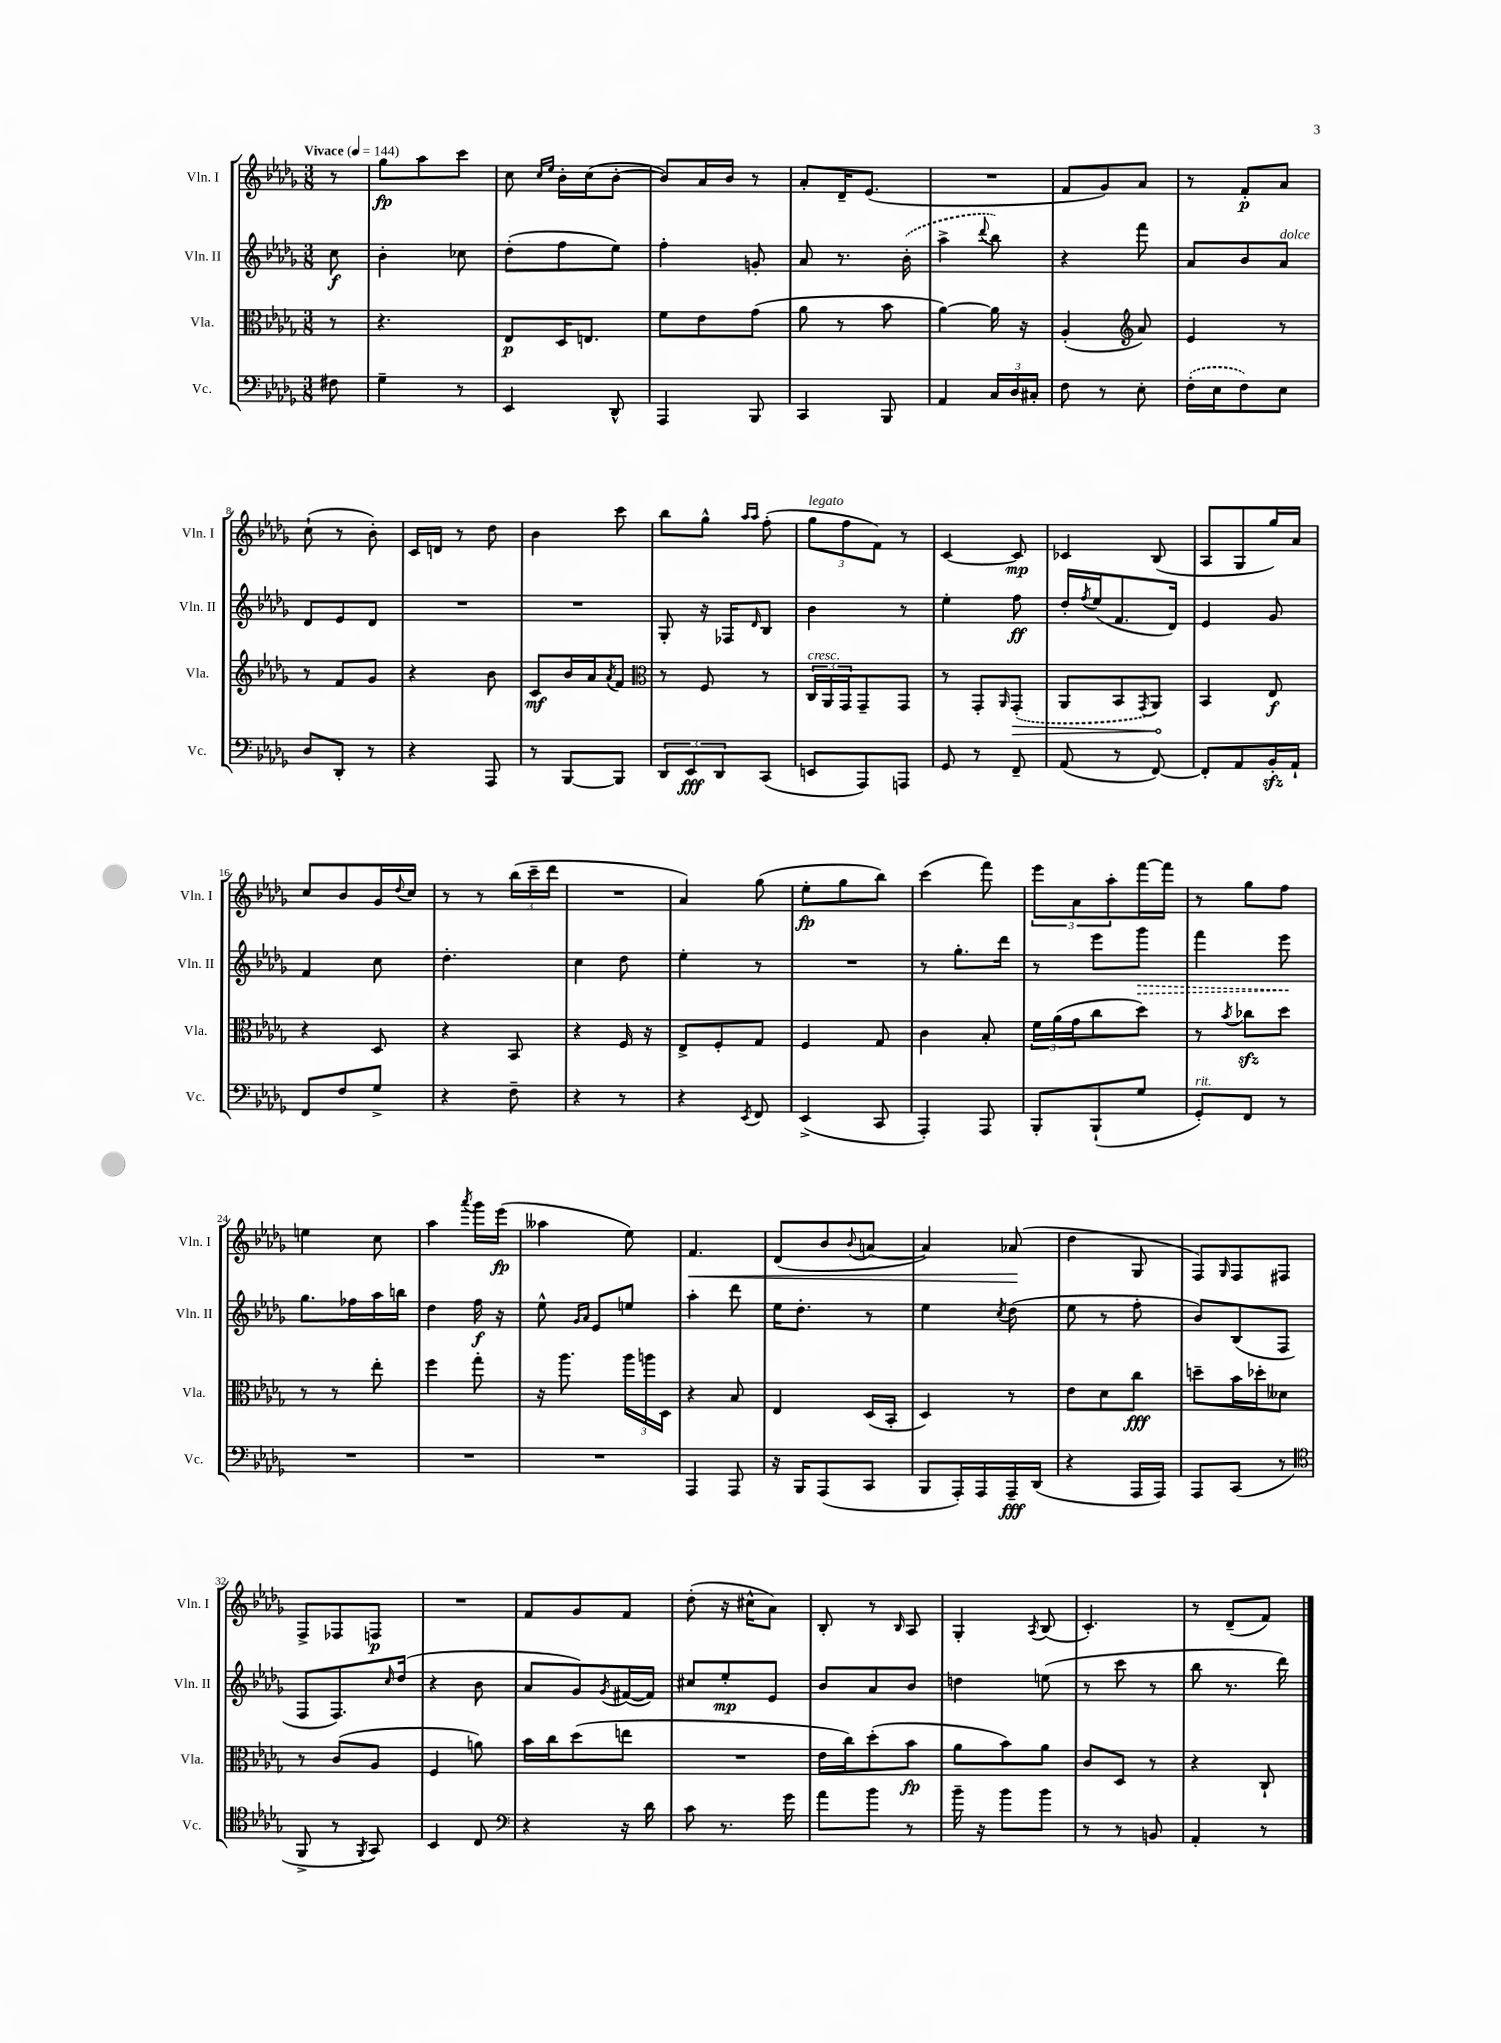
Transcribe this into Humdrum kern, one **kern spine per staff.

**kern	**dynam	**kern	**dynam	**kern	**dynam	**kern	**dynam
*part4	*part4	*part3	*part3	*part2	*part2	*part1	*part1
*staff4	*staff4	*staff3	*staff3	*staff2	*staff2	*staff1	*staff1
*I"Vc.	*	*I"Vla.	*	*I"Vln. II	*	*I"Vln. I	*
*I'Vc.	*	*I'Vla.	*	*I'Vln. II	*	*I'Vln. I	*
*clefF4	*	*clefC3	*	*clefG2	*	*clefG2	*
*k[b-e-a-d-g-]	*	*k[b-e-a-d-g-]	*	*k[b-e-a-d-g-]	*	*k[b-e-a-d-g-]	*
*M3/8	*	*M3/8	*	*M3/8	*	*M3/8	*
*MM144	*	*MM144	*	*MM144	*	*MM144	*
=	=	=	=	=	=	=	=
!	!	!	!	!	!	!LO:TX:a:B:t=Vivace	!
8F#X\	.	8r	.	8cc\	f	8r	.
=1	=1	=1	=1	=1	=1	=1	=1
4G-~\	.	4.r	.	4b-'\	.	8gg-\L	fp
.	.	.	.	.	.	8aa-\	.
8r	.	.	.	8cc-X\	.	8ccc\J	.
=2	=2	=2	=2	=2	=2	=2	=2
4EE-/	.	8E-/L	p	(8dd-'\L	.	8cc\	.
.	.	.	.	.	.	16qqcc/LL	.
.	.	.	.	.	.	16qqee-/JJ	.
.	.	16D-/K	.	8ff\	.	16b-'\LL	.
.	.	8.En/J	.	.	.	(16cc\J	.
8DD-^^/	.	.	.	8ee-\J)	.	[8b-'\J	.
=3	=3	=3	=3	=3	=3	=3	=3
4AAA-/	.	8f\L	.	4ff'\	.	8b-/L])	.
.	.	8e-\	.	.	.	16a-/L	.
.	.	.	.	.	.	16b-/JJ	.
8BBB-/	.	(8g-\J	.	8gn'/	.	8r	.
=4	=4	=4	=4	=4	=4	=4	=4
4CC/	.	8a-\	.	8a-/	.	8a-'/L	.
.	.	8r	.	8.r	.	16d-~/K	.
.	.	.	.	.	.	(8.e-/J	.
8BBB-/	.	8b-\	.	.	.	.	.
.	.	.	.	(16b-'\	.	.	.
=5	=5	=5	=5	=5	=5	=5	=5
4AA-/	.	[4a-\)	.	4aa-^\	.	4.r	.
.	.	.	.	8qqddd-/	.	.	.
24C/LL	.	16a-\]	.	8bb-\)	.	.	.
24D-/	.	.	.	.	.	.	.
.	.	16r	.	.	.	.	.
24C#X'/JJ	.	.	.	.	.	.	.
=6	=6	=6	=6	=6	=6	=6	=6
8F\	.	(4A-'/	.	4r	.	8f/L	.
8r	.	.	.	.	.	8g-/)	.
*	*	*clefG2	*	*	*	*	*
8E-'\	.	8a-/)	.	8fff\	.	8a-/J	.
=7	=7	=7	=7	=7	=7	=7	=7
(16F'\LL	.	4e-/	.	8a-/L	.	8r	.
16E-\J	.	.	.	.	.	.	.
8F\)	.	.	.	8b-/	.	8f'/L	p
!	!	!	!	!LO:TX:a:i:t=dolce	!	!	!
8E-\J	.	8r	.	8a-/J	.	8a-/J	.
!!LO:LB:g=z
=8	=8	=8	=8	=8	=8	=8	=8
8D-/L	.	8r	.	8d-/L	.	(8cc`\	.
8DD-'/J	.	8f/L	.	8e-/	.	8r	.
8r	.	8g-/J	.	8d-/J	.	8b-'\)	.
=9	=9	=9	=9	=9	=9	=9	=9
4r	.	4r	.	4.r	.	16c/LL	.
.	.	.	.	.	.	16dn/JJ	.
.	.	.	.	.	.	8r	.
8AAA-/	.	8b-\	.	.	.	8dd-\	.
=10	=10	=10	=10	=10	=10	=10	=10
8r	.	8c/L	mf	4.r	.	4b-\	.
[8BBB-/L	.	16b-/L	.	.	.	.	.
.	.	16a-/J	.	.	.	.	.
.	.	8qa-/	.	.	.	.	.
8BBB-/J]	.	8f/J	.	.	.	8ccc\	.
=11	=11	=11	=11	=11	=11	=11	=11
*	*	*clefC3	*	*	*	*	*
12DD-/L	.	8r	.	8G-'/	.	8bb-\L	.
12EE-/	fff	.	.	.	.	.	.
.	.	8F/	.	16r	.	8gg-^^\J	.
12DD-/	.	.	.	.	.	.	.
.	.	.	.	16F-X/KL	.	.	.
.	.	.	.	.	.	16qqaa-/LL	.
.	.	.	.	16qqd-/	.	16qqaa-/JJ	.
(8CC/J	.	8r	.	8B-/J	.	(8ff'\	.
=12	=12	=12	=12	=12	=12	=12	=12
!	!	!	!	!	!	!LO:TX:a:i:t=legato	!
!	!	!LO:TX:a:i:t=cresc.	!	!	!	!	!
8EEn/L	.	24C/LL	.	4b-\	.	12gg-\L	.
.	.	24AA-/	.	.	.	.	.
.	.	24GG-/J	.	.	.	12ff\	.
8AAA-/)	.	8GG-~/	.	.	.	.	.
.	.	.	.	.	.	12f\J)	.
8AAAn/J	.	8GG-/J	.	8r	.	8r	.
=13	=13	=13	=13	=13	=13	=13	=13
8GG-/	.	8r	.	4ee-'\	.	[4c/	.
8r	.	8GG-'/L	.	.	.	.	.
.	.	16qqAA-/	.	.	.	.	.
!	!	!	!LO:HP:b	!	!	!	!
8FF~/	.	(8GG-'/J	>	8ff\	ff	8c/]	mp
=14	=14	=14	=14	=14	=14	=14	=14
(8AA-/	.	8AA-/L	.	16dd-'/LL	.	4c-X/	.
.	.	.	.	8qff/	.	.	.
.	.	.	.	(16ee-/J	.	.	.
8r	.	8BB-/	.	8.f/	.	.	.
.	.	8qGG-/	.	.	.	.	.
[8FF/)	.	8AA-/J)	.	.	.	(8B-/	.
.	.	.	.	16d-/Jk)	.	.	.
.	.	.	]	.	.	.	.
=15	=15	=15	=15	=15	=15	=15	=15
8FF'/L]	.	4BB-/	.	4e-/	.	8A-/L	.
8AA-/	.	.	.	.	.	8G-/	.
16BB-zz'/L	.	8E-/	f	8g-/	.	16gg-/L)	.
16AA-`/JJ	.	.	.	.	.	16a-/JJ	.
!!LO:LB:g=z
=16	=16	=16	=16	=16	=16	=16	=16
8FF/L	.	4r	.	4f/	.	8cc/L	.
8F/	.	.	.	.	.	8b-/	.
8G-^/J	.	8D-/	.	8cc\	.	16g-/L	.
.	.	.	.	.	.	8qqdd-/	.
.	.	.	.	.	.	16cc/JJ	.
=17	=17	=17	=17	=17	=17	=17	=17
4r	.	4r	.	4.dd-'\	.	8r	.
.	.	.	.	.	.	8r	.
8F~\	.	8BB-/	.	.	.	(24bb-\LL	.
.	.	.	.	.	.	24ccc~\	.
.	.	.	.	.	.	24ddd-\JJ	.
=18	=18	=18	=18	=18	=18	=18	=18
4r	.	4r	.	4cc\	.	4.r	.
8r	.	16F/	.	8dd-\	.	.	.
.	.	16r	.	.	.	.	.
=19	=19	=19	=19	=19	=19	=19	=19
4r	.	8E-^/L	.	4ee-'\	.	4a-/)	.
.	.	8F'/	.	.	.	.	.
8qEE-/	.	.	.	.	.	.	.
8FF/	.	8G-/J	.	8r	.	(8gg-\	.
=20	=20	=20	=20	=20	=20	=20	=20
(4EE-^/	.	4F/	.	4.r	.	8ee-'\L	fp
.	.	.	.	.	.	8gg-\	.
8CC/	.	8G-/	.	.	.	8bb-\J)	.
=21	=21	=21	=21	=21	=21	=21	=21
4AAA-'/)	.	4c\	.	8r	.	(4ccc\	.
.	.	.	.	8.gg-'\L	.	.	.
8AAA-/	.	8B-'/	.	.	.	8fff\)	.
.	.	.	.	16ddd-\Jk	.	.	.
=22	=22	=22	=22	=22	=22	=22	=22
8BBB-'/L	.	24f\LL	.	8r	.	12eee-\L	.
.	.	(24a-\	.	.	.	.	.
.	.	24g-\J	.	.	.	12a-\	.
(8BBB-`/	.	8cc\	.	8eee-\L	.	.	.
.	.	.	.	.	.	12aa-'\	.
!	!	!	!	!	!LO:HP:b	!	!
8G-/J	.	8dd-\J)	.	8ggg-\J	>	[16fff\L	.
.	.	.	.	.	.	16fff\JJ]	.
=23	=23	=23	=23	=23	=23	=23	=23
!LO:TX:a:i:t=rit.	!	!	!	!	!	!	!
8GG-'/L)	.	8r	.	4fff\	.	8r	.
.	.	8qb-/	.	.	.	.	.
8FF/J	.	8cc-Xzz\L	.	.	.	8gg-\L	.
8r	.	8dd-\J	.	8eee-\	.	8ff\J	.
.	.	.	.	.	]	.	.
!!LO:LB:g=z
=24	=24	=24	=24	=24	=24	=24	=24
4.r	.	8r	.	8.gg-\L	.	4een\	.
.	.	8r	.	.	.	.	.
.	.	.	.	16ff-X\L	.	.	.
.	.	8ee-'\	.	16aa-\	.	8cc\	.
.	.	.	.	16bbn\JJ	.	.	.
=25	=25	=25	=25	=25	=25	=25	=25
4.r	.	4ff\	.	4dd-\	.	4aa-\	.
.	.	.	.	.	.	8qaaa-/	.
.	.	8gg-'\	.	16ff\	f	16ggg-\LL	.
.	.	.	.	16r	.	(16eee-\JJ	fp
=26	=26	=26	=26	=26	=26	=26	=26
4.r	.	16r	.	8ee-^^\	.	4aa--X\	.
.	.	8.aa-\	.	.	.	.	.
.	.	.	.	16qqg-/LL	.	.	.
.	.	.	.	16qqa-/JJ	.	.	.
.	.	.	.	8e-/L	.	.	.
.	.	24aa-\LL	.	8een/J	.	8ee-\)	.
.	.	24aan\	.	.	.	.	.
.	.	24D-\JJ	.	.	.	.	.
=27	=27	=27	=27	=27	=27	=27	=27
!	!	!	!	!	!	!	!LO:HP:b
4AAA-/	.	4r	.	4aa-'\	.	4.f/	<
8AAA-/	.	8B-/	.	8ddd-\	.	.	.
=28	=28	=28	=28	=28	=28	=28	=28
16r	.	4E-/	.	16ee-\KL	.	(8d-/L	.
16BBB-/KL	.	.	.	8.dd-'\J	.	.	.
(8AAA-/	.	.	.	.	.	8b-/	.
.	.	.	.	.	.	8qqb-/	.
8CC/J	.	(16D-/LL	.	8r	.	[8an/J	.
.	.	16BB-'/JJ	.	.	.	.	.
=29	=29	=29	=29	=29	=29	=29	=29
8BBB-/L	.	4D-/)	.	4ee-\	.	4a/])	.
16AAA-'/L)	.	.	.	.	.	.	.
16AAA-/	.	.	.	.	.	.	.
.	.	.	.	8qcc/	.	.	.
16AAA-~/	fff	8r	.	(8dd-\	.	(8a-X/	.
(16DD-/JJ	.	.	.	.	.	.	.
.	.	.	.	.	.	.	[
=30	=30	=30	=30	=30	=30	=30	=30
4r	.	8e-\L	.	8ee-\	.	4dd-\	.
.	.	8d-\	.	8r	.	.	.
16AAA-/LL	.	8cc\J	fff	8ff'\	.	8G-/	.
16AAA-/JJ)	.	.	.	.	.	.	.
=31	=31	=31	=31	=31	=31	=31	=31
8AAA-/L	.	8ddn~\L	.	8b-/L)	.	8F/L)	.
.	.	.	.	.	.	16qqG-/	.
(8CC/J	.	16b-\L	.	(8B-/	.	8F/	.
.	.	16dd-X'\J	.	.	.	.	.
8r	.	8d--X\J	.	8F/J	.	8F#X/J	.
!!LO:LB:g=z
=32	=32	=32	=32	=32	=32	=32	=32
*clefC4	*	*	*	*	*	*	*
8FF^/	.	8r	.	8F/L	.	8F^/L	.
8r	.	(8c/L	.	8.F/)	.	8F-X/	.
8qFF/	.	.	.	.	.	.	.
8GG-/)	.	8A-/J	.	.	.	8Fn/J	p
.	.	.	.	16qqcc/	.	.	.
.	.	.	.	(16dd-/Jk	.	.	.
=33	=33	=33	=33	=33	=33	=33	=33
4BB-/	.	4F/	.	4r	.	4.r	.
8C/	.	8an\)	.	8b-\	.	.	.
=34	=34	=34	=34	=34	=34	=34	=34
*clefF4	*	*	*	*	*	*	*
4r	.	16b-\LL	.	8a-/L	.	8f/L	.
.	.	16cc\J	.	.	.	.	.
.	.	(8dd-\	.	8g-/)	.	8g-/	.
.	.	.	.	8qg-/	.	.	.
16r	.	8een\J	.	([16f#X/L	.	8f/J	.
16d-\	.	.	.	16f#/JJ])	.	.	.
=35	=35	=35	=35	=35	=35	=35	=35
8c\	.	4.r	.	8cc#X/L	.	(8dd-'\	.
8.r	.	.	.	8ee-'/	mp	16r	.
.	.	.	.	.	.	16cc#X^^\KL	.
.	.	.	.	8e-/J	.	8a-\J)	.
16g-\	.	.	.	.	.	.	.
=36	=36	=36	=36	=36	=36	=36	=36
8a-\L	.	16e-\LL	.	8b-/L	.	8B-'/	.
.	.	16cc\J)	.	.	.	.	.
8b-\J	.	(8dd-'\	.	8a-/	.	8r	.
.	.	.	.	.	.	16qqB-/	.
8r	.	8b-\J	fp	8b-/J	.	8A-/	.
=37	=37	=37	=37	=37	=37	=37	=37
16b-~\	.	8a-\L	.	4ddn\	.	4G-'/	.
16r	.	.	.	.	.	.	.
8b-\L	.	8b-\)	.	.	.	.	.
.	.	.	.	.	.	8qA-/	.
8b-\J	.	8a-\J	.	(8een\	.	(8B-/	.
=38	=38	=38	=38	=38	=38	=38	=38
8r	.	8c/L	.	8r	.	4.c'/)	.
8r	.	8D-/J	.	8ccc\	.	.	.
8BBn/	.	8r	.	8r	.	.	.
=39	=39	=39	=39	=39	=39	=39	=39
4AA-'/	.	4r	.	8bb-\	.	8r	.
.	.	.	.	8.r	.	(8d-~/L	.
8r	.	8C`/	.	.	.	8f/J)	.
.	.	.	.	16ddd-\)	.	.	.
==	==	==	==	==	==	==	==
*-	*-	*-	*-	*-	*-	*-	*-
